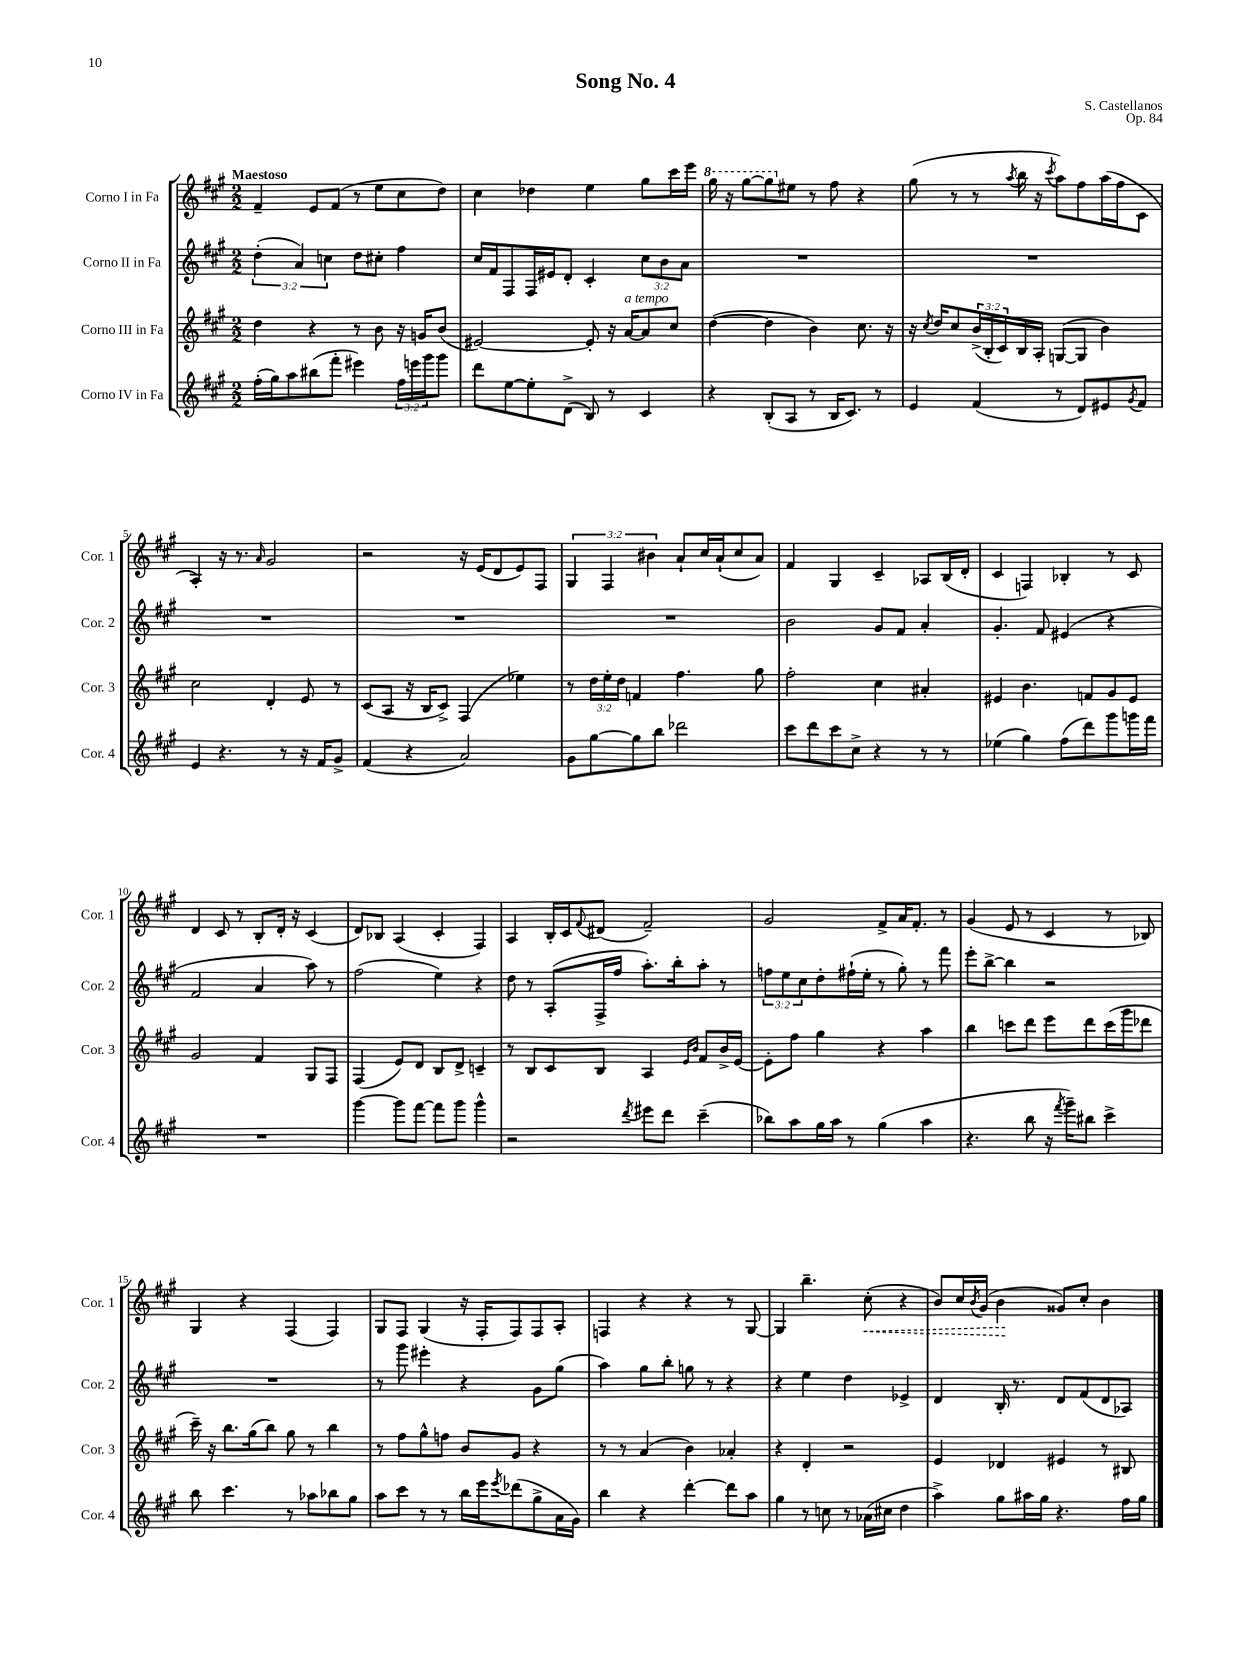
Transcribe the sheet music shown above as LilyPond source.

\header { title = "Song No. 4" composer = "S. Castellanos" opus = "Op. 84" }
<<
\new StaffGroup <<
\new Staff = "s0" \with { instrumentName = "Corno I in Fa" shortInstrumentName = "Cor. 1" } {
    \clef treble \key a \major \numericTimeSignature \time 2/2 \override Staff.TupletNumber.text = #tuplet-number::calc-fraction-text \tempo "Maestoso"
    fis'4-- e'8 fis'8( r8 e''8 cis''8 d''8) |
    cis''4 des''4 e''4 gis''8 cis'''16 e'''16 |
    \ottava #1 gis'''16 r16 gis'''8~ gis'''8 \ottava #0 eis''8 r8 fis''8 r4 |
    gis''8( r8 r8 \acciaccatura { a''8 } b''16 r16 \acciaccatura { cis'''8 } a''8) fis''8 a''16( fis''16 cis'8 |
    a4-.) r16 r8. \grace { a'16 } gis'2 |
    r2 r16 e'16( d'8 e'8) fis8 |
    \tuplet 3/2 { gis4 fis4 bis'4 } a'8-! cis''16 a'16-!( cis''8 a'8) |
    fis'4 gis4 cis'4-- aes8 b16( d'16-. |
    cis'4 f4) bes4-. r8 cis'8 |
    d'4 cis'8 r8 b8-. d'16-. r16 cis'4( |
    d'8) bes8 a4( cis'4-. fis4) |
    a4 b16-. cis'16 \appoggiatura { fis'8 } dis'8( fis'2--) |
    gis'2 fis'8-> a'16 fis'8.-. r8 |
    gis'4( e'8 r8 cis'4 r8 bes8) |
    gis4 r4 fis4( fis4) |
    gis8 fis8 gis4( r16 fis16-. fis8) fis8 a8-. |
    f4 r4 r4 r8 gis8~ |
    gis4 b''4.-- \once \override Hairpin.style = #'dashed-line cis''8-.\<( r4 |
    b'8) cis''16 \acciaccatura { b'8 } gis'16( b'4\! gisis'8) cis''8-. b'4 \bar "|." |
}
\new Staff = "s1" \with { instrumentName = "Corno II in Fa" shortInstrumentName = "Cor. 2" } {
    \clef treble \key a \major \numericTimeSignature \time 2/2 \override Staff.TupletNumber.text = #tuplet-number::calc-fraction-text
    \tuplet 3/2 { d''4-.( a'4) c''4 } d''8 cis''8-. fis''4 |
    cis''16 fis'16 fis8 fis16 eis'16 d'8-. cis'4-. \tuplet 3/2 { cis''8 b'8 a'8 } |
    R1 |
    R1 |
    R1 |
    R1 |
    R1 |
    b'2 gis'8 fis'8 a'4-. |
    gis'4.-. fis'8 eis'4( r4 |
    fis'2 a'4 a''8) r8 |
    fis''2( e''4) r4 |
    d''8 r8 a8-.( fis16-> fis''16 a''8.-.) b''16-. a''8-. r8 |
    \tuplet 3/2 { f''8 e''8 cis''8 } d''8-. fis''16-!( e''16-. r8 gis''8-.) r8 fis'''8 |
    e'''8-. b''8~-> b''4 r2 |
    R1 |
    r8 gis'''8 eis'''4-. r4 gis'8 gis''8( |
    a''4) gis''8 b''8-. g''8 r8 r4 |
    r4 e''4 d''4 ees'4-> |
    d'4 b16-. r8. d'8 fis'8( d'8 aes8) \bar "|." |
}
\new Staff = "s2" \with { instrumentName = "Corno III in Fa" shortInstrumentName = "Cor. 3" } {
    \clef treble \key a \major \numericTimeSignature \time 2/2 \override Staff.TupletNumber.text = #tuplet-number::calc-fraction-text
    d''4 r4 r8 b'8 r16 g'16 b'8( |
    eis'2~) eis'8-. r16 a'16~^\markup { \italic "a tempo" } a'8 cis''8 |
    d''4~( d''4 b'4) cis''8. r16 |
    r16 \acciaccatura { cis''8 } d''16 cis''8 \tuplet 3/2 { b'16->( b16-. cis'16) } b16 a16-. g8~( g8 b'4) |
    cis''2 d'4-. e'8 r8 |
    cis'8( a8 r16 b16 cis'8->) fis4( ees''4) |
    r8 \tuplet 3/2 { d''16 e''16-. d''16 } f'4 fis''4. gis''8 |
    fis''2-. cis''4 ais'4-. |
    eis'4 b'4. f'8 gis'8 eis'8 |
    gis'2 fis'4 gis8 fis8 |
    fis4( e'8) d'8 b8 d'8-> c'4-- |
    r8 b8 cis'8 b8 a4 \grace { e'16 b'16 } fis'8 b'16-> e'16~ |
    e'8-. fis''8 gis''4 r4 a''4 |
    b''4 c'''8 d'''8 e'''8 d'''8 c'''16( gis'''16 des'''8 |
    cis'''16--) r16 b''8. gis''16( b''8) gis''8 r8 b''4 |
    r8 fis''8 gis''8-^ f''8 b'8 gis'8 r4 |
    r8 r8 a'4( b'4) aes'4-. |
    r4 d'4-. r2 |
    e'4 des'4 eis'4 r8 bis8 \bar "|." |
}
\new Staff = "s3" \with { instrumentName = "Corno IV in Fa" shortInstrumentName = "Cor. 4" } {
    \clef treble \key a \major \numericTimeSignature \time 2/2 \override Staff.TupletNumber.text = #tuplet-number::calc-fraction-text
    fis''16-.( gis''16) a''8 bis''8( fis'''8-. eis'''4) \tuplet 3/2 { fis''16 e'''16 gis'''16 } gis'''8 |
    d'''8 e''8~ e''8-. d'8->( b8) r8 cis'4 |
    r4 b8-.( a8 r8 b16 cis'8.) r8 |
    e'4 fis'4( r8 d'8) eis'8 \acciaccatura { gis'8 } fis'8 |
    e'4 r4. r8 r16 fis'16 gis'8-> |
    fis'4( r4 a'2) |
    gis'8 gis''8~ gis''8 b''8 des'''2 |
    cis'''8 d'''8 cis'''8 cis''8-> r4 r8 r8 |
    ees''4( gis''4) fis''8( d'''8) gis'''8 g'''16 fis'''16 |
    R1 |
    gis'''4~ gis'''8 fis'''8~ fis'''8 gis'''8 gis'''4-^ |
    r2 \acciaccatura { d'''8 } eis'''8 d'''8 cis'''4--( |
    bes''8) a''8 gis''16 a''16 r8 gis''4( a''4 |
    r4. b''8 r16 \acciaccatura { fis'''8 } gis'''16--) bis''8 cis'''4-> |
    b''8 cis'''4. r8 aes''8 bes''8 gis''8 |
    a''8 cis'''8 r8 r8 b''16 e'''16 \acciaccatura { e'''8 } des'''8( gis''8-> a'16 gis'16) |
    b''4 r4 d'''4~-. d'''8 a''8 |
    gis''4 r8 c''8 r8 aes'16( cis''16 d''4 |
    a''4->) gis''8 ais''16 gis''16 r4. fis''16 gis''16 \bar "|." |
}
>>
>>
